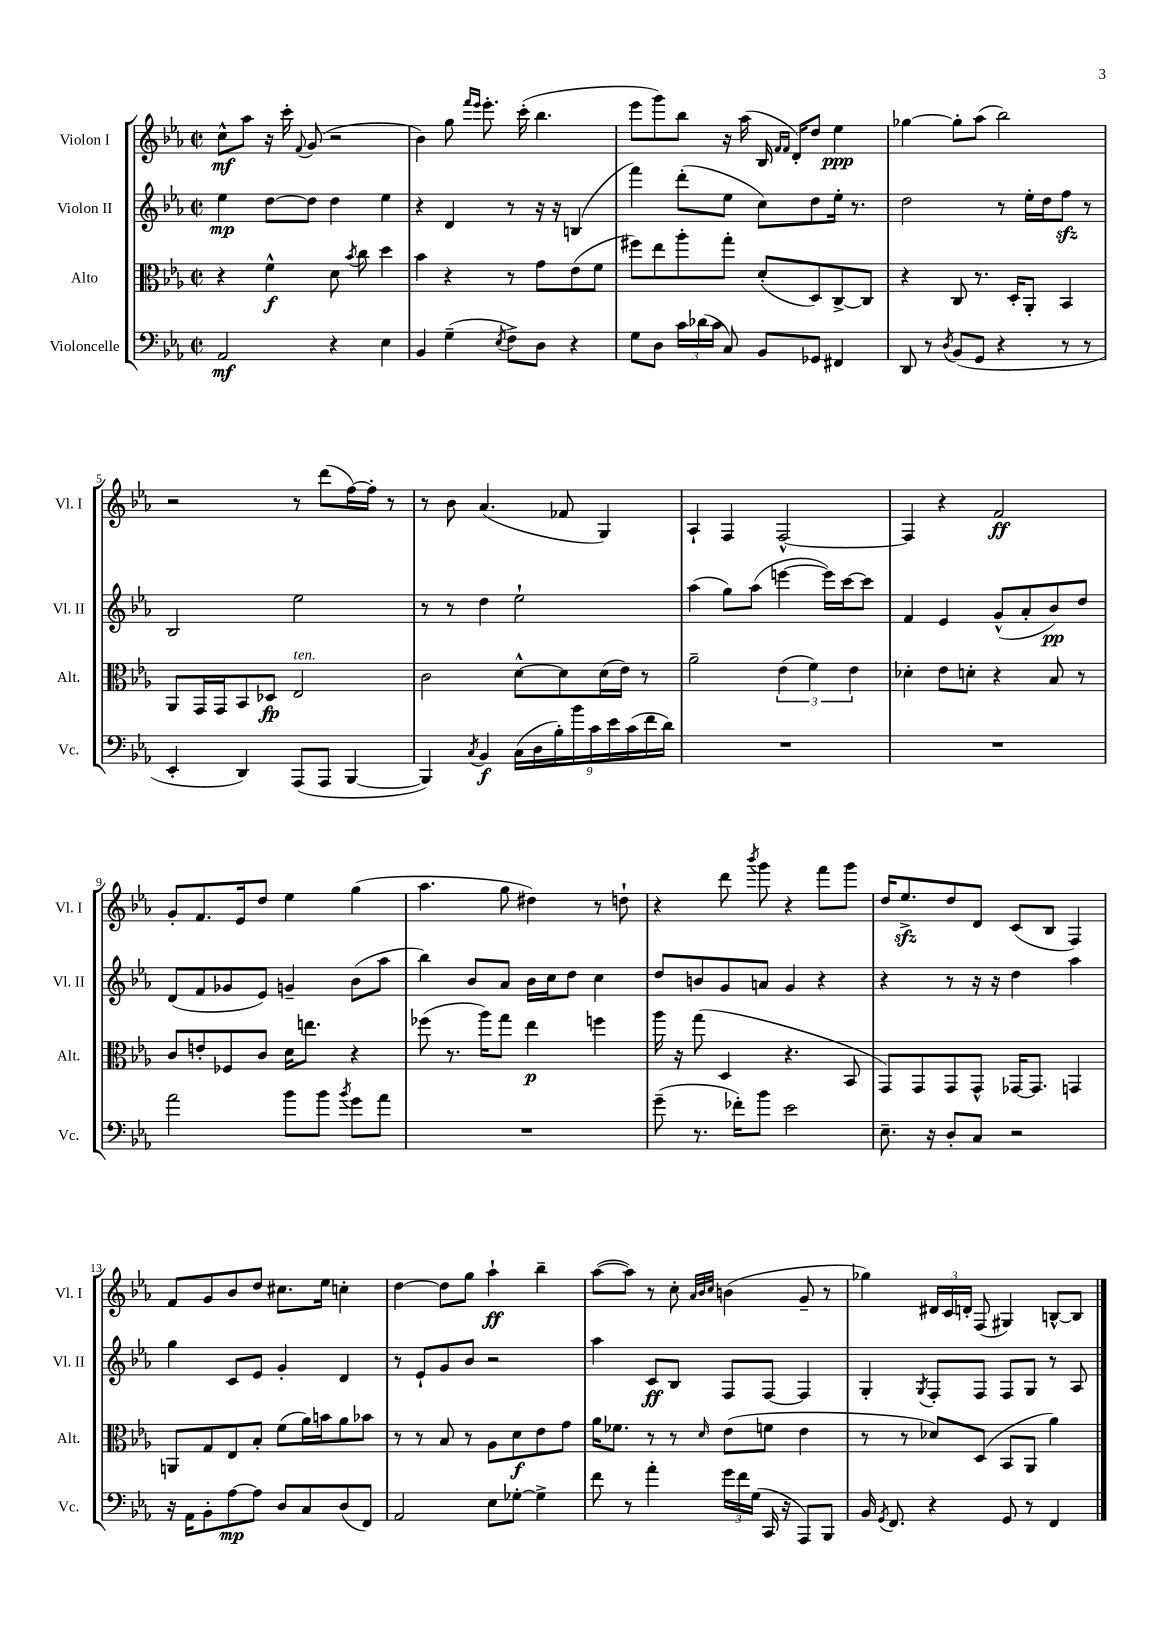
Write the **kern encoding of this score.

**kern	**kern	**kern	**kern
*staff4	*staff3	*staff2	*staff1
*clefF4	*clefC3	*clefG2	*clefG2
*k[b-e-a-]	*k[b-e-a-]	*k[b-e-a-]	*k[b-e-a-]
*M2/2	*M2/2	*M2/2	*M2/2
*met(c|)	*met(c|)	*met(c|)	*met(c|)
2AA-/	4r	4ee-\	8cc^^\L
.	.	.	8aa-\J
.	4f^^\	[8dd\L	16r
.	.	.	16ccc'\
.	.	.	8qqf/
.	.	8dd\]J	(8g/
4r	8d\	4dd\	2r
.	8qb-/	.	.
.	8cc\	.	.
4E-\	4dd\	4ee-\	.
=	=	=	=
4BB-/	4b-\	4r	4b-\)
(4G~\	4r	4d/	8gg\
.	.	.	16qqfff/LL
.	.	.	16qqeee-/JJ
.	.	.	8.eee-'\
8qE-/	.	.	.
8F^\L)	8r	8r	.
.	.	.	(16ccc'\
8D\J	8g\L	16r	4.bb-\
.	.	16r	.
4r	(8e-\	(4B/	.
.	8f\J	.	.
=	=	=	=
8G\L	8ff#\L)	4fff\)	8eee-\L
8D\J	8ee-\	.	8ggg\)
24c\LL	8aa-'\	(8ddd'\L	8bb-\J
(24d-\	.	.	.
24c\JJ	.	.	.
8C/)	8gg'\J	8ee-\J	16r
.	.	.	(16aa-\
8BB-/L	(8d'/L	8cc\L)	16B-/
.	.	.	16qqf/LL
.	.	.	16qqf/JJ
.	.	.	16d'/LK)
8GG-/J	8D/)	8dd\	8dd/J
4FF#/	[8C^/	16ee-'\Jk	4ee-\
.	.	8.r	.
.	8C/]J	.	.
=	=	=	=
8DD/	4r	2dd\	[4gg-\
8r	.	.	.
8qD/	.	.	.
(8BB-/L	8C/	.	8gg-'\]L
8GG/J	8.r	.	(8aa-\J
4r	.	8r	2bb-\)
.	16D'/LK	.	.
.	8AA-'/J	16ee-'\LL	.
.	.	16dd\J	.
8r	4BB-/	8ff\J	.
8r	.	8r	.
=	=	=	=
4EE-'/	8AA-/L	2B-/	2r
.	16GG/L	.	.
.	16GG/J	.	.
4DD/)	8BB-/	.	.
.	8D-/J	.	.
(8AAA-/L	2E-/	2ee-\	8r
8AAA-/J	.	.	(8ddd\L
[4BBB-/	.	.	[16ff\L)
.	.	.	16ff'\]JJ
.	.	.	8r
=	=	=	=
4BBB-/])	2c\	8r	8r
.	.	8r	8b-\
8qC/	.	.	.
4BB-/	.	4dd\	(4.a-/
(18C\LL	[8d^^\L	2ee-`\	.
18D\	.	.	.
18B-'\)	.	.	.
.	8d\]	.	8f-/
18b-\	.	.	.
18c\	.	.	.
.	(16d\L	.	4G/)
18e-\	.	.	.
.	16e-\JJ)	.	.
(18c\	.	.	.
.	8r	.	.
18f\	.	.	.
18d\JJ)	.	.	.
=	=	=	=
1r	2a-~\	(4aa-\	4A-`/
.	.	8gg\L)	4F/
.	.	(8aa-\J	.
.	(6e-\	[4eee\	[2F^^/
.	6f\)	.	.
.	.	16eee\]LL)	.
.	.	[16ccc\J	.
.	6e-\	.	.
.	.	8ccc\]J	.
=	=	=	=
1r	4d-'\	4f/	4F/]
.	8e-\L	4e-/	4r
.	8d'\J	.	.
.	4r	(8g^^/L	2f/
.	.	8a-'/	.
.	8B-/	8b-/)	.
.	8r	8dd/J	.
=	=	=	=
2a-\	8c/L	(8d/L	8g'/L
.	8e'/	8f/	8.f/
.	8F-/	8g-/	.
.	.	.	16e-/k
.	8c/J	8e-/J)	8dd/J
8b-\L	16d\LK	4g~/	4ee-\
.	8.ee\J	.	.
8b-\J	.	.	.
8qb-/	.	.	.
8g\L	4r	(8b-\L	(4gg\
8a-\J	.	8aa-\J	.
=	=	=	=
1r	(8ff-\	4bb-\)	4.aa-\
.	8.r	.	.
.	.	8b-/L	.
.	16aa-\LK)	.	.
.	8gg\J	8a-/J	8gg\
.	4ee-\	16b-\LL	4dd#\)
.	.	16cc\J	.
.	.	8dd\J	.
.	4ff\	4cc\	8r
.	.	.	8dd`\
=	=	=	=
(8g~\	16aa-\	8dd/L	4r
.	16r	.	.
8.r	(8gg\	8b/	.
.	4D/	8g/	8ddd\
16f-'\LK)	.	.	.
.	.	.	8qbbb-/
8b-\J	.	8a/J	8ggg\
2e-\	4.r	4g/	4r
.	.	4r	8fff\L
.	8BB-/	.	8ggg\J
=	=	=	=
8.E-~\	8GG/L)	4r	16dd/LK
.	.	.	8.ee-^/
.	8GG/	.	.
16r	.	.	.
8D'/L	8GG/	8r	8dd/
8C/J	8GG^^/J	16r	8d/J
.	.	16r	.
2r	[16GG-/LK	4dd\	(8c/L
.	8.GG-/]J	.	.
.	.	.	8B-/J
.	4GG/	4aa-\	4F/)
=	=	=	=
16r	8AA/L	4gg\	8f/L
16AA-\LK	.	.	.
8BB-'\	8G/	.	8g/
[8A-\	8E-/	8c/L	8b-/
8A-\]J	8B-'/J	8e-/J	8dd/J
8D/L	(8f\L	4g'/	8.cc#\L
8C/	16a-\L)	.	.
.	16b\J	.	16ee-\Jk
(8D/	8a-\	4d/	4cc'\
8FF/J)	8b-\J	.	.
=	=	=	=
2AA-/	8r	8r	[4dd\
.	8r	8e-`/L	.
.	8B-/	8g/	8dd\]L
.	8r	8b-/J	8gg\J
8E-\L	8A-\L	2r	4aa-`\
[8G-'\J	8d\	.	.
4G-^\]	8e-\	.	4bb-~\
.	8g\J	.	.
=	=	=	=
8f\	16a-\LK	4aa-\	([8aa-\L
.	8.f-\J	.	.
8r	.	.	8aa-\]J)
4a-'\	8r	8c/L	8r
.	8r	8B-/J	8cc'\
.	.	.	32qqa-/LLL
.	.	.	32qqb-/
.	16qqd/	.	32qqcc/JJJ
24g\LL	(8e-\L	8F/L	(4b\
24f\	.	.	.
(24G\JJ	.	.	.
16CC/	8f\J	[8F/J	.
16r	.	.	.
8AAA-/L)	4e-\	4F/]	8g~/
8BBB-/J	.	.	8r
=	=	=	=
16BB-/	8r	4G'/	4gg-\)
8qGG/	.	.	.
8.FF/	.	.	.
.	8r	.	.
.	.	8qG/	.
4r	8d-/L)	8F'/L	24d#/LL
.	.	.	24c/
.	.	.	24d'/JJ
.	(8D/J	8F/J	(8F/
8GG/	8BB-/L	8F/L	4G#/)
8r	8AA-/J	8G/J	.
4FF/	4a-\)	8r	[8B^^/L
.	.	8A-/	8B/]J
==	==	==	==
*-	*-	*-	*-
